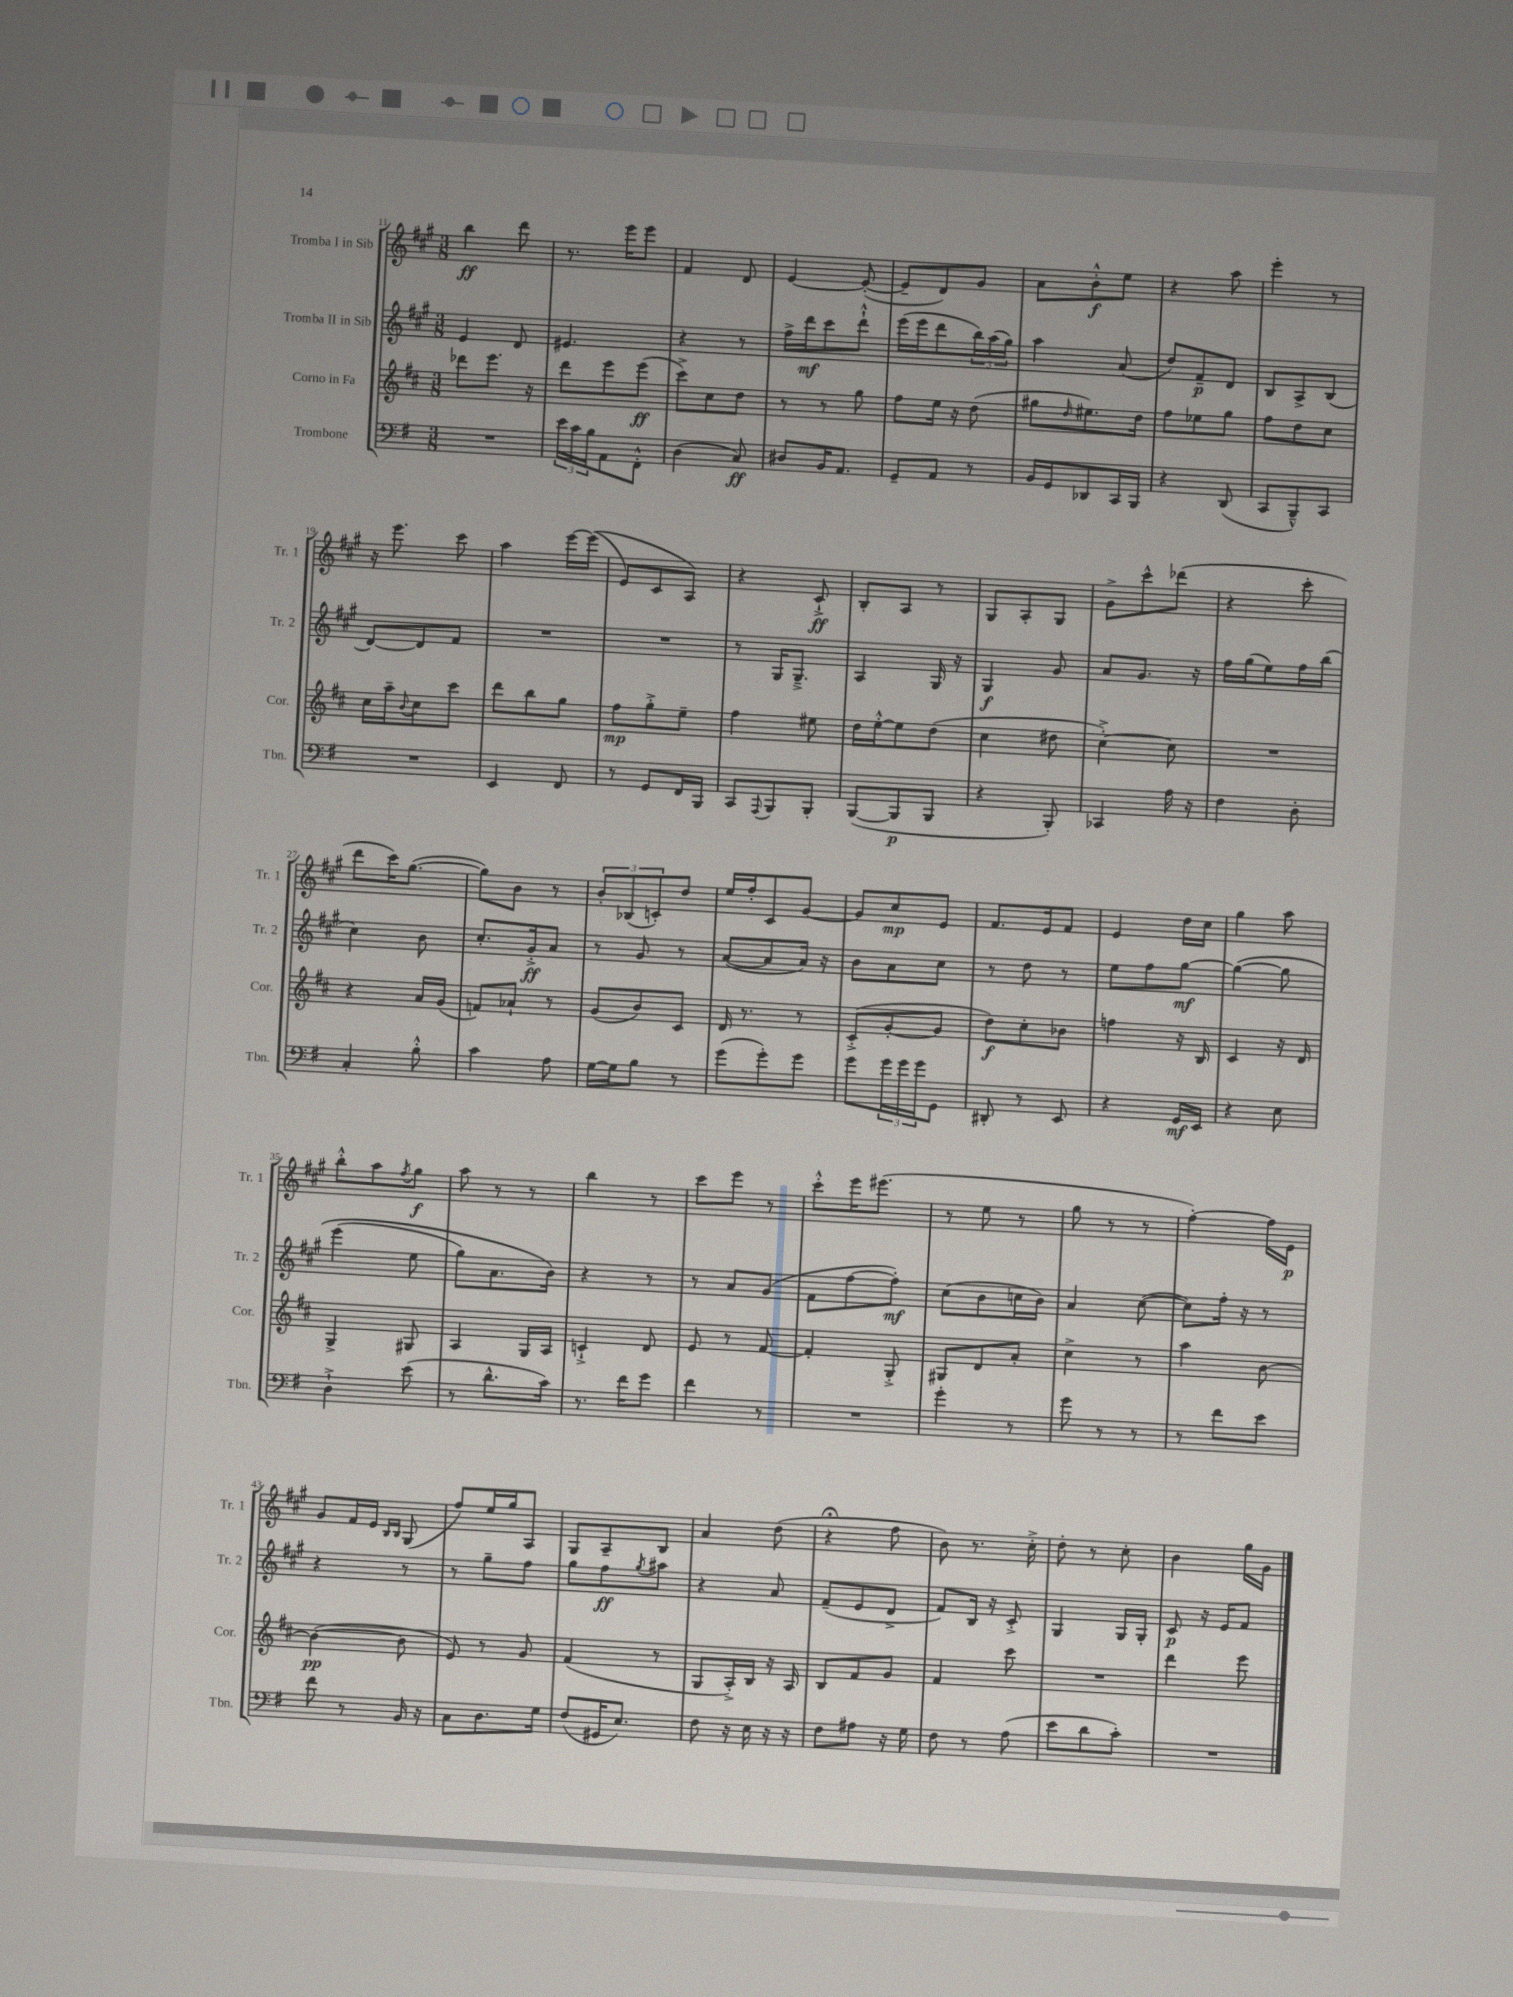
<<
\new StaffGroup <<
\new Staff = "s0" \with { instrumentName = "Tromba I in Sib" shortInstrumentName = "Tr. 1" } {
    \clef treble \key a \major \numericTimeSignature \time 3/8
    b''4\ff d'''8 |
    r8. e'''16 e'''8 |
    fis'4 d'8 |
    e'4~ e'8~-.( |
    e'8-- d'8) gis'8 |
    a'8 b'8-.-^\f e''8 |
    r4 a''8 |
    e'''4-. r8 |
    r16 e'''8. cis'''8 |
    a''4 e'''16~ e'''16(\( |
    e'8) cis'8 a8\) |
    r4 cis'8-!->\ff |
    b8-. a8 r8 |
    gis8 a8-. gis8 |
    gis'8-> cis'''8-^ des'''8( |
    r4 cis'''8-. |
    d'''8 cis'''16) gis''8.~( |
    gis''8) b'8 r8 |
    \tuplet 3/2 { b'8-. bes8( c'8-.) } d''8 |
    e''16 fis''16-. cis'8 gis'8~ |
    gis'8 cis''8\mp e'8 |
    fis'8. e'16 fis'8 |
    e'4 d''16 cis''16 |
    gis''4 a''8 |
    b''8-.-^ a''8 \acciaccatura { fis''8 } gis''8\f |
    a''8 r8 r8 |
    b''4 r8 |
    cis'''8 e'''8 r8 |
    cis'''8-.-^ e'''16 eis'''8.( |
    r8 e''8 r8 |
    gis''8 r8 r8 |
    fis''4~-.) fis''16 e'16\p |
    gis'8 fis'16 e'16 \grace { b16 b16 } gis8( |
    fis''8) e''16 gis''16 a8 |
    gis8 a8-- b8 |
    a'4 d''8( |
    r4\fermata fis''8 |
    b'8) r8. cis''16-.-> |
    d''8-. r8 cis''8-. |
    b'4 gis''16 gis'16 \bar "|." |
}
\new Staff = "s1" \with { instrumentName = "Tromba II in Sib" shortInstrumentName = "Tr. 2" } {
    \clef treble \key a \major \numericTimeSignature \time 3/8
    e'4 d'8 |
    eis'4. |
    r4 r8 |
    fis''16-> d'''16\mf cis'''8 d'''8-!-^ |
    e'''16( e'''16 d'''8 \tuplet 3/2 { b''16) a''16( gis''16) } |
    a''4 a'8( |
    d''8) fis'8--\p d'8 |
    b8 a8-> b8( |
    d'8~) d'8 fis'8 |
    R4. |
    R4. |
    r8 gis16 gis8.---> |
    a4 gis16 r16 |
    gis4\f gis'8 |
    a'8 gis'8. r16 |
    fis''16 gis''16( e''8) fis''16 b''16( |
    cis''4) b'8 |
    cis''8.-. gis'16-.->\ff a'8 |
    r8 gis'8 r8 |
    a'8~( a'8 a'16) r16 |
    b'8 a'8 cis''8 |
    r8 d''8 r8 |
    e''8 fis''8 gis''8~\mf |
    gis''4~\( gis''8 |
    e'''4( e''8 |
    gis''8) a'8. b'16\) |
    r4 r8 |
    r8 a'8 gis'8( |
    fis'8 fis''8~ fis''8-.\mf) |
    cis''8( b'8 c''16 b'16) |
    a'4 cis''8~( |
    cis''8) fis''16-. r16 r8 |
    r4 r8 |
    r8 gis''8-- fis''8 |
    gis''8 fis''8\ff \acciaccatura { gis''8 } ais''8 |
    r4 a'8 |
    fis'8--( e'8 d'8-> |
    fis'8) b16 r16 cis'8-.-> |
    gis4 gis16 gis16-. |
    cis'8\p r16 e'16 fis'8 \bar "|." |
}
\new Staff = "s2" \with { instrumentName = "Corno in Fa" shortInstrumentName = "Cor." } {
    \clef treble \key d \major \numericTimeSignature \time 3/8
    des'''8 e'''8. r16 |
    d'''8 e'''8 e'''8\ff( |
    cis'''8->) cis''8 d''8 |
    r8 r8 g''8 |
    fis''8 e''16 r16 d''8( |
    gis''8 \grace { d''16 } eis''8.) d''16 |
    fis''8 ees''8 g''8 |
    fis''8 d''8 cis''8 |
    cis''16 a''16-- \appoggiatura { b'8 } cis''8 cis'''8 |
    d'''8 b''8 g''8 |
    fis''8\mp g''8-.-> e''8-- |
    fis''4 eis''8 |
    d''16 e''16~-.-^ e''8 d''8( |
    cis''4 dis''8 |
    cis''4~-.->) cis''8 |
    R4. |
    r4 a'16 g'16( |
    f'8) aes'8-! r8 |
    g'8( b'8) cis'8 |
    d'16 r8. r8 |
    cis'8-.->( g'8~-. g'8 |
    d''8\f) cis''8-. bes'8 |
    f''4 r16 b16 |
    cis'4 r16 d'16 |
    g4-> gis8 |
    a4 g16 a16 |
    c'4-!-> d'8 |
    e'8 r8 fis'8~ |
    fis'4-. g8-.-> |
    gis8 d'8 a'8-. |
    cis''4-> r8 |
    a''4 b'8~ |
    b'4~\pp( b'8 |
    e'8) r8 g'8 |
    fis'4( r8 |
    g8 a16-.->) b16 r16 a16 |
    b8 fis'8 g'8 |
    fis'4 cis'''8 |
    R4. |
    d'''4 e'''8 \bar "|." |
}
\new Staff = "s3" \with { instrumentName = "Trombone" shortInstrumentName = "Tbn." } {
    \clef bass \key g \major \numericTimeSignature \time 3/8
    R4. |
    \tuplet 3/2 { e'16 c'16 b16 } a,8 fis,8-.-^ |
    d4( c8\ff) |
    dis8 b,16 a,8. |
    g,8-- a,8 r8 |
    b,16 g,16 des,8 c,16 b,,16 |
    r4 d,8( |
    c,8 b,,8---^) c,8 |
    R4. |
    e,4 fis,8 |
    r8 g,8 fis,16 b,,16 |
    c,8 \appoggiatura { a,,8 } b,,8 b,,8-. |
    b,,8~( b,,8\p b,,8 |
    r4 b,,8-.) |
    ces,4 a16 r16 |
    fis4 d8-. |
    c4-. b8-.-^ |
    c'4 a8 |
    g16~ g16 b8 r8 |
    g'8( g'8-.) g'8 |
    g'8 \tuplet 3/2 { g'16 g'16 g'16 } g,8 |
    dis,8-. r8 e,8 |
    r4 g,16\mf e,16 |
    r4 e8 |
    d4-!-> e'8( |
    r8 d'8.-^ c'16) |
    r8. fis'16 g'8 |
    fis'4 r8 |
    R4. |
    g'4-. r8 |
    g'8 r8 r8 |
    r8 fis'8 e'8 |
    fis'8 r8 b,16 r16 |
    c8 d8. g16 |
    fis8( gis,16 e8.) |
    fis8 r16 e16 r16 r16 |
    fis8 ais8 r16 g16 |
    fis8 r8 a8( |
    e'8 d'8 c'8-.) |
    R4. \bar "|." |
}
>>
>>
\layout { \context { \Score currentBarNumber = #11 } }
